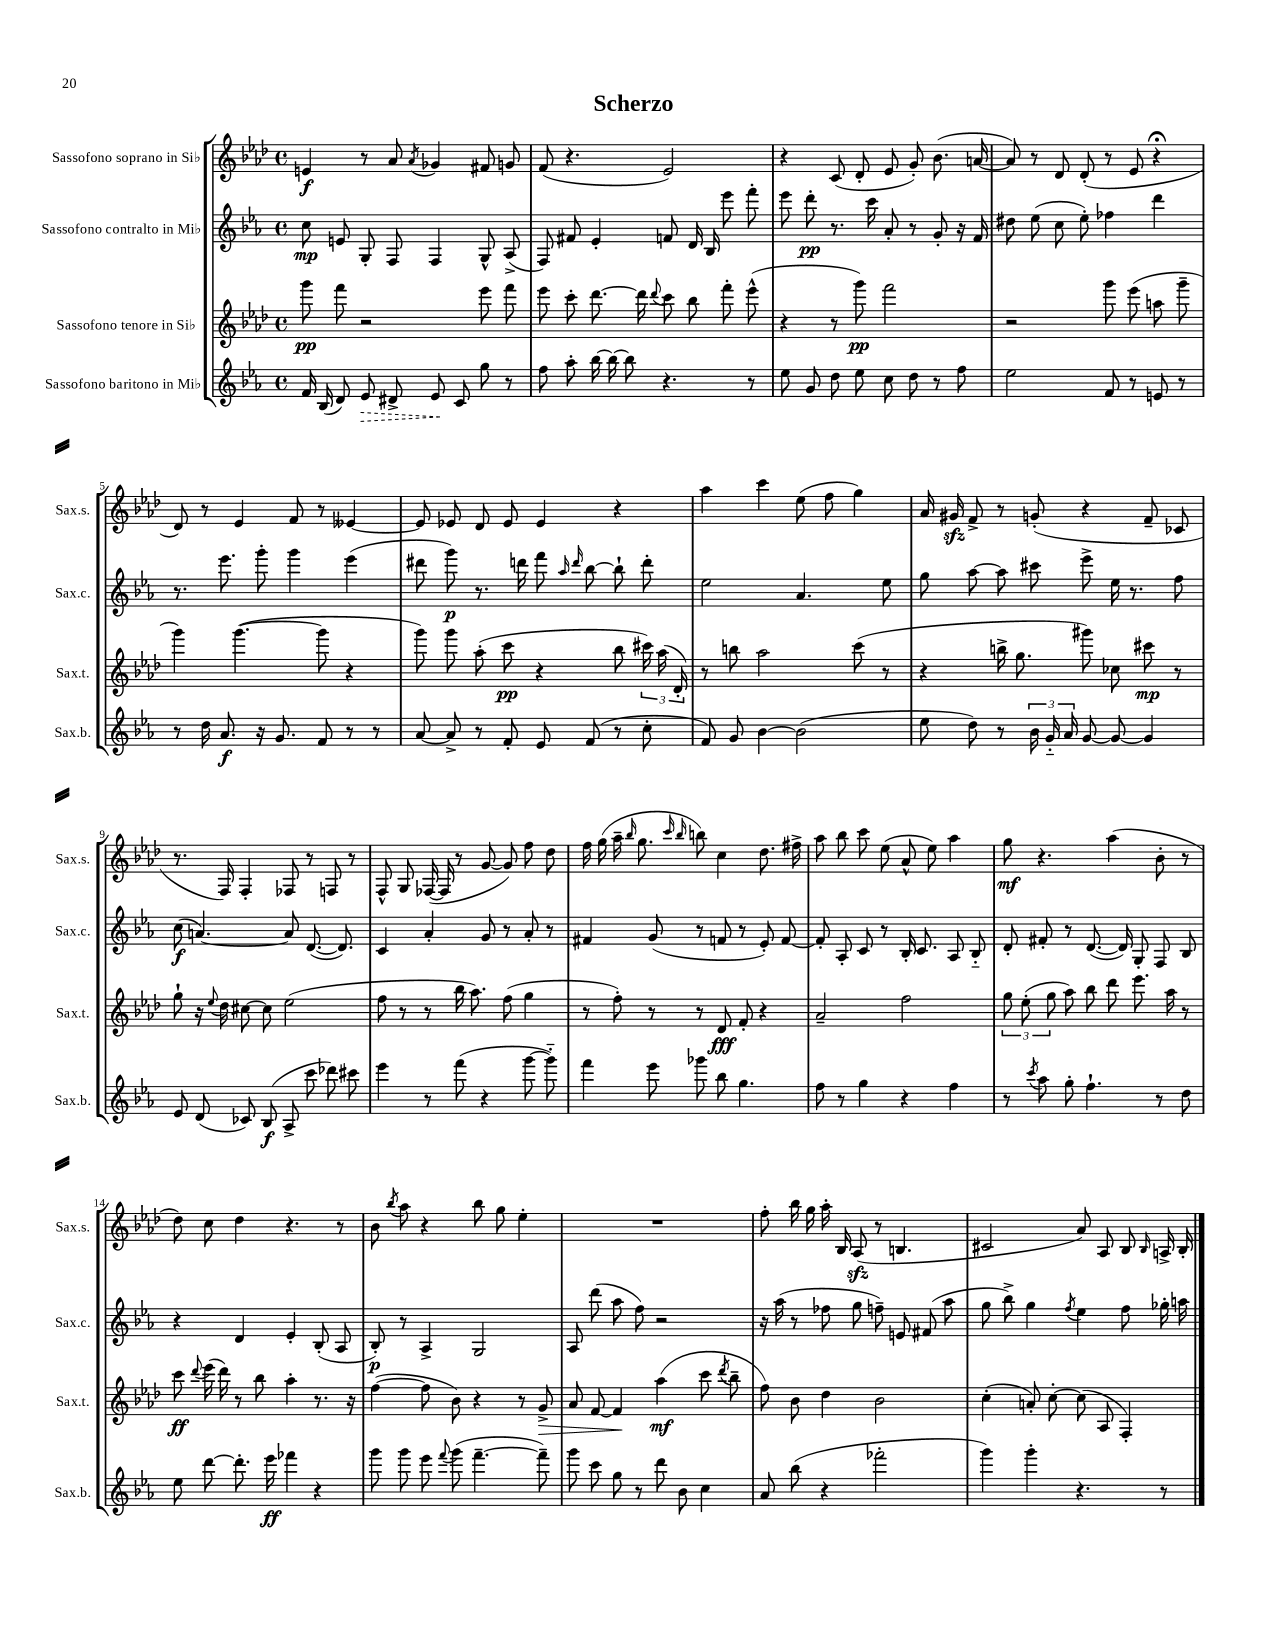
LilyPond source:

\header { title = "Scherzo" }
<<
\new StaffGroup <<
\new Staff = "s0" \with { instrumentName = "Sassofono soprano in Sib" shortInstrumentName = "Sax.s." } {
    \clef treble \key aes \major \defaultTimeSignature \time 4/4
    \autoBeamOff e'4\f r8 aes'8 \acciaccatura { aes'8 } ges'4 fis'8 g'8 |
    f'8( r4. ees'2) |
    r4 c'8( des'8-. ees'8 g'8-.) bes'8.( a'16~ |
    a'8) r8 des'8 des'8-.( r8 ees'8 r4\fermata |
    des'8) r8 ees'4 f'8 r8 eeses'4~ |
    eeses'8 ees'8 des'8 ees'8 ees'4 r4 |
    aes''4 c'''4 ees''8( f''8 g''4) |
    aes'16 gis'16\sfz f'8-> r8 g'8-.( r4 f'8-- ces'8 |
    r8. f16) f4-. fes8 r8 f8 r8 |
    f8-^ g8 fes16~( fes16 r8 g'8~ g'8) f''8 des''8 |
    f''16 g''16( aes''16-- \grace { bes''16 } g''8. \grace { c'''16 bes''16 } b''8) c''4 des''8. fis''16-> |
    aes''8 bes''8 c'''8 ees''8( aes'8-^ ees''8) aes''4 |
    g''8\mf r4. aes''4( bes'8-. r8 |
    des''8) c''8 des''4 r4. r8 |
    bes'8 \acciaccatura { bes''8 } aes''8 r4 bes''8 g''8 ees''4-. |
    R1 |
    f''8-. bes''16 g''16 aes''16-. bes16 aes8\sfz( r8 b4. |
    cis'2 aes'8) aes8 bes8 \grace { bes16 } a16-> bes16-. \bar "|." |
}
\new Staff = "s1" \with { instrumentName = "Sassofono contralto in Mib" shortInstrumentName = "Sax.c." } {
    \clef treble \key ees \major \defaultTimeSignature \time 4/4
    \autoBeamOff c''8\mp e'8 g8-. f8 f4 g8-^ aes8->( |
    f8) fis'8 ees'4-. f'8 d'16 bes16 ees'''8 f'''8-. |
    ees'''8 d'''8-.\pp r8. c'''16 aes'8-. r8 g'8-. r16 f'16 |
    dis''8 ees''8( c''8 ees''8-.) fes''4 d'''4 |
    r8. ees'''8. g'''8-. g'''4 ees'''4( |
    dis'''8 g'''8\p) r8. d'''16 f'''8 \grace { aes''16 d'''16 } bes''8~ bes''8-! d'''8-. |
    ees''2 aes'4. ees''8 |
    g''8 aes''8~ aes''8 cis'''8 ees'''8-> ees''16 r8. f''8 |
    c''8\f( a'4.~) a'8 d'8.~( d'8.) |
    c'4 aes'4-. g'8 r8 aes'8-. r8 |
    fis'4 g'8( r8 f'8 r8 ees'8-.) f'8~ |
    f'8-. aes8-. c'8 r8 bes16-. c'8. aes8 bes8-_ |
    d'8-. fis'8-. r8 d'8.~( d'16) g8-. f8 bes8 |
    r4 d'4 ees'4-. bes8-.( aes8 |
    bes8-.\p) r8 aes4-> g2 |
    aes8 d'''8( aes''8 f''8) r2 |
    r16 aes''16( r8 fes''8 g''8 f''8--) e'8 fis'8( aes''8 |
    g''8 bes''8->) g''4 \acciaccatura { f''8 } ees''4 f''8 ges''16-. a''16 \bar "|." |
}
\new Staff = "s2" \with { instrumentName = "Sassofono tenore in Sib" shortInstrumentName = "Sax.t." } {
    \clef treble \key aes \major \defaultTimeSignature \time 4/4
    \autoBeamOff g'''8\pp f'''8 r2 ees'''8 f'''8 |
    ees'''8 c'''8-. des'''8.~ des'''16 \appoggiatura { des'''8 } c'''8 bes''8 f'''8-. ees'''8-^( |
    r4 r8 g'''8\pp) f'''2 |
    r2 g'''8 ees'''8( a''8 g'''8-- |
    g'''4) g'''4.~( g'''8 r4 |
    g'''8) g'''8 aes''8-.( c'''8\pp r4 bes''8 \tuplet 3/2 { cis'''16) aes''16( des'16-.) } |
    r8 b''8 aes''2 c'''8( r8 |
    r4 b''16-> g''8. gis'''8) ces''8 cis'''8\mp r8 |
    g''8-! r16 \appoggiatura { ees''8 } des''16 cis''8~ cis''8 ees''2( |
    f''8 r8 r8 bes''16 aes''8.) f''8( g''4 |
    r8 f''8-.) r8 r8 des'8\fff f'8-. r4 |
    aes'2-- f''2 |
    \tuplet 3/2 { g''8 ees''8-.( g''8 } aes''8) bes''8 des'''8 ees'''8. aes''16 r8 |
    c'''8\ff \appoggiatura { des'''8 } ees'''16( des'''16) r8 bes''8 aes''4-. r8. r16 |
    f''4~( f''8 bes'8) r4 r8 g'8->\> |
    aes'8 f'8~ f'4\! aes''4\mf( c'''8 \acciaccatura { des'''8 } bes''8-- |
    f''8) bes'8 des''4 bes'2 |
    c''4-.( a'8-.) c''8~-. c''8( aes8 f4-.) \bar "|." |
}
\new Staff = "s3" \with { instrumentName = "Sassofono baritono in Mib" shortInstrumentName = "Sax.b." } {
    \clef treble \key ees \major \defaultTimeSignature \time 4/4
    \autoBeamOff f'16 bes16( d'8) \once \override Hairpin.style = #'dashed-line ees'8\> dis'8-> ees'8\! c'8 g''8 r8 |
    f''8 aes''8-. bes''16~ bes''16~ bes''8 r4. r8 |
    ees''8 g'8 d''8 ees''8 c''8 d''8 r8 f''8 |
    ees''2 f'8 r8 e'8 r8 |
    r8 d''16 aes'8.\f r16 g'8. f'8 r8 r8 |
    aes'8~ aes'8-> r8 f'8-. ees'8 f'8( r8 c''8-. |
    f'8) g'8 bes'4~ bes'2( |
    ees''8 d''8) r8 \tuplet 3/2 { bes'16 g'16-_ aes'16 } g'8~ g'8~ g'4 |
    ees'8 d'8( ces'8) bes8\f( aes8-> c'''8 des'''8) cis'''8 |
    ees'''4 r8 f'''8( r4 g'''8~ g'''8-_) |
    f'''4 ees'''8 ges'''8 bes''8 g''4. |
    f''8 r8 g''4 r4 f''4 |
    r8 \acciaccatura { c'''8 } aes''8 g''8-. f''4.-! r8 d''8 |
    ees''8 d'''8~ d'''8.-. ees'''16\ff fes'''4 r4 |
    g'''8 g'''8 ees'''8 \appoggiatura { f'''8 } g'''8( f'''4.~-- f'''8--) |
    g'''8 c'''8 g''8 r8 d'''8 bes'8 c''4 |
    aes'8 bes''8( r4 fes'''2-. |
    g'''4) g'''4-. r4. r8 \bar "|." |
}
>>
>>
